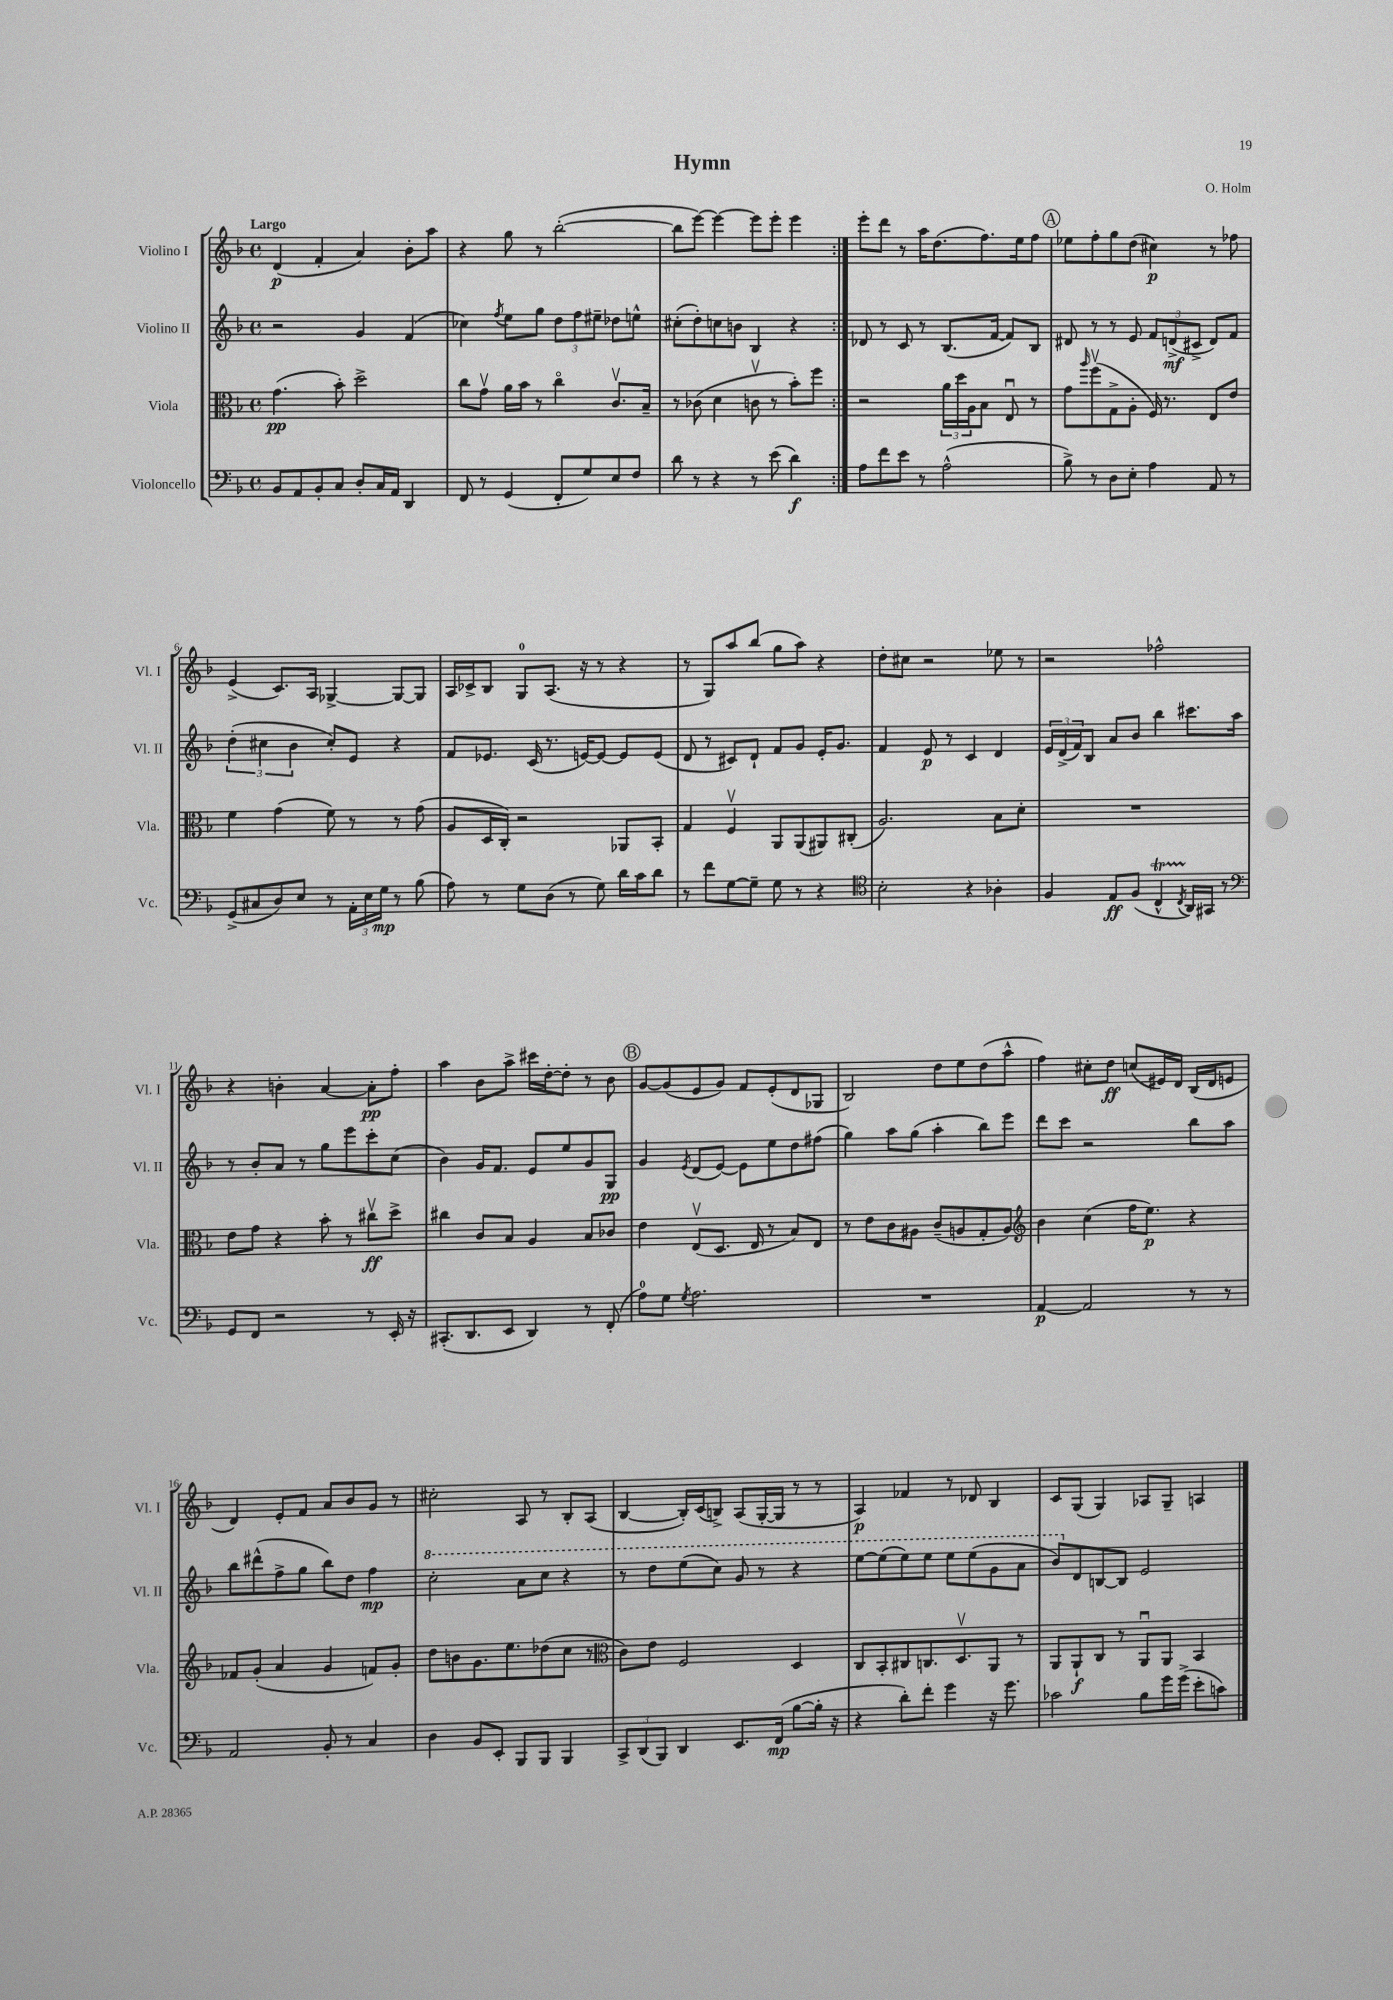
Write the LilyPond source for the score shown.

\header { title = "Hymn" composer = "O. Holm" }
<<
\new StaffGroup <<
\new Staff = "s0" \with { instrumentName = "Violino I" shortInstrumentName = "Vl. I" } {
    \clef treble \key f \major \defaultTimeSignature \time 4/4 \tempo "Largo"
    \repeat volta 2 { d'4\p( f'4-. a'4) bes'8-. a''8 |
    r4 g''8 r8 bes''2~-.( |
    bes''8 e'''8~) e'''4~ e'''8 e'''8-. e'''4 | }
    e'''8-. d'''8 r8 a''16 d''8.( f''8.) e''16 f''8 |
    \mark \markup { \circle "A" } ees''8 f''8-. g''8 d''8( cis''4\p) r8 fes''8 |
    e'4->( c'8.) a16 ges4~-> ges8~ ges8 |
    a16 ces'16-> bes8 g8-0 a8.( r16 r8 r4 |
    r8 g8) a''8 bes''8( g''8 a''8) r4 |
    d''8-. cis''8 r2 ees''8 r8 |
    r2 fes''2-^ |
    r4 b'4-. a'4~ a'8-.\pp f''8-. |
    a''4 bes'8 a''8-> cis'''16 d''16~-. d''8-. r8 bes'8 |
    \mark \markup { \circle "B" } g'8~ g'8( e'8 g'8) f'8 e'8-.( d'8 ges8 |
    bes2) d''8 e''8 d''8( a''8-^ |
    f''4) cis''8-. d''8\ff c''8( eis'16) d'16 bes16( d'16 e'8 |
    d'4) e'8-. f'8 a'8 bes'8 g'8 r8 |
    cis''2-. a8 r8 bes8-. a8( |
    bes4~ bes16-.) c'16( b8->) a8( g16~-. g16 r8 r8 |
    a4\p) fes'4 r8 des'8 bes4 |
    c'8 g8( g4) aes8 g8-- a4 \bar "|." |
}
\new Staff = "s1" \with { instrumentName = "Violino II" shortInstrumentName = "Vl. II" } {
    \clef treble \key f \major \defaultTimeSignature \time 4/4
    \repeat volta 2 { r2 g'4 f'4( |
    ces''4) \acciaccatura { f''8 } e''8 g''8 \tuplet 3/2 { d''8 f''8 eis''8-- } des''8 e''8-^ |
    cis''8-.( d''8-.) c''8 b'8 bes4 r4 | }
    des'8 r8 c'8 r8 bes8.( f'16~ f'8) bes8 |
    \mark \markup { \circle "A" } dis'8 r8 r8 e'8 \tuplet 3/2 { f'8 d'8->\mf( cis'8-> } d'8) f'8 |
    \tuplet 3/2 { d''4-.( cis''4 bes'4 } cis''8-.) e'8 r4 |
    f'8 ees'8. c'16( r8. e'16~) e'8~ e'8 e'8( |
    d'8 r8 cis'8) d'8-! f'8 g'8 e'16-. g'8. |
    f'4 e'8\p r8 c'4 d'4 |
    \tuplet 3/2 { e'16 d'16->( f'16) } bes8 a'8 bes'8 bes''4 cis'''8. a''16 |
    r8 bes'8-. a'8 r8 g''8 e'''8 c'''8-. c''8( |
    bes'4) g'16 f'8. e'8 e''8 g'8 g8\pp |
    \mark \markup { \circle "B" } g'4 \acciaccatura { e'8 } d'8( e'8~) e'8 e''8 d''8 fis''8( |
    g''4) a''8 g''8( a''4-. bes''8) e'''8 |
    d'''8 c'''8 r2 bes''8 a''8 |
    bes''8 dis'''8-^( f''8-> g''8 bes''8) d''8 f''4\mp |
    \ottava #1 c'''2-. a''8 c'''8 r4 |
    r8 d'''8 e'''8( c'''8) g''8 r8 r4 |
    e'''8~ e'''8( e'''8) e'''8 e'''8 e'''8( g''8 a''8 |
    bes''8) \ottava #0 d'8 b8~ b8 e'2 \bar "|." |
}
\new Staff = "s2" \with { instrumentName = "Viola" shortInstrumentName = "Vla." } {
    \clef alto \key f \major \defaultTimeSignature \time 4/4
    \repeat volta 2 { g'4.\pp( bes'8-.) d''2-> |
    c''8 g'8\upbow a'16 bes'16 r8 c''4\flageolet c'8.\upbow bes16-- |
    r8 ces'8( d'4 c'8\upbow r8 bes'8-.) f''8 | }
    r2 \tuplet 3/2 { a'16 d''16 a16 } bes8 e8\downbow r8 |
    \mark \markup { \circle "A" } g'8 \grace { a''16 } f''8\upbow( g8-> a8-. f16) r8. e8 e'8 |
    f'4 g'4( f'8) r8 r8 g'8( |
    a8 d16 c16-.) r2 aes,8 bes,8-. |
    g4 f4\upbow a,8 a,8( ais,8) cis8-.( |
    a2.) bes8 d'8-. |
    R1 |
    e'8 g'8 r4 bes'8-. r8 cis''8\upbow\ff d''8-> |
    cis''4 c'8 bes8 a4 bes8 ces'8 |
    \mark \markup { \circle "B" } e'4 e8\upbow( d8. e16 r8 bes8) e8 |
    r8 e'8 c'8 ais8 c'8--( a8 g8-. a8) |
    \clef treble bes'4 c''4( f''16 e''8.\p) r4 |
    fes'8 g'8-.( a'4 g'4 f'8) g'8-. |
    d''8 b'8 g'8. e''8. des''8( c''8 r8 |
    \clef alto c'8) e'8 f2 d4 |
    c8 bes,8-. cis8 c8. d8.\upbow a,8 r8 |
    a,8 a,8-!\f c8 r8 a,8\downbow a,8 bes,4 \bar "|." |
}
\new Staff = "s3" \with { instrumentName = "Violoncello" shortInstrumentName = "Vc." } {
    \clef bass \key f \major \defaultTimeSignature \time 4/4
    \repeat volta 2 { bes,8 a,8 bes,8-. c8 d8-. c16 a,16 d,4 |
    f,8 r8 g,4( f,8-. g8) e8 f8 |
    d'8 r8 r4 r8 e'8( d'4\f) | }
    a8 f'8 e'8 r8 a2-^( |
    \mark \markup { \circle "A" } bes8->) r8 d8 e8-. a4 a,8 r8 |
    g,8->( cis8 d8) e8 r8 \tuplet 3/2 { a,16-. e16 g16\mp } r8 bes8( |
    a8) r8 g8 d8( r8 g8) d'16 c'16 d'8 |
    r8 f'8 g8~ g8-- g8 r8 r4 |
    \clef tenor bes2-. r4 aes4-. |
    f4 e8\ff f8( c4-^\startTrillSpan \acciaccatura { c8 } a,16\stopTrillSpan) gis,16 r8 |
    \clef bass g,8 f,8 r2 r8 e,16-. r16 |
    cis,8.-.( d,8. e,8 d,4) r8 f,8-.( |
    \mark \markup { \circle "B" } a8-0) g8 \acciaccatura { g8 } a2. |
    R1 |
    a,4~\p a,2 r8 r8 |
    a,2 bes,8-. r8 c4 |
    d4 bes,8 e,8-. bes,,8 bes,,8 bes,,4 |
    \tuplet 3/2 { c,8-> d,8( bes,,8) } d,4 e,8. f,16\mp( bes8~ bes16-. r16 |
    r4 d'8-.) f'8-. g'4 r16 g'8. |
    ces'2 bes8 g'16 g'16->( e'8-. c'8) \bar "|." |
}
>>
>>
